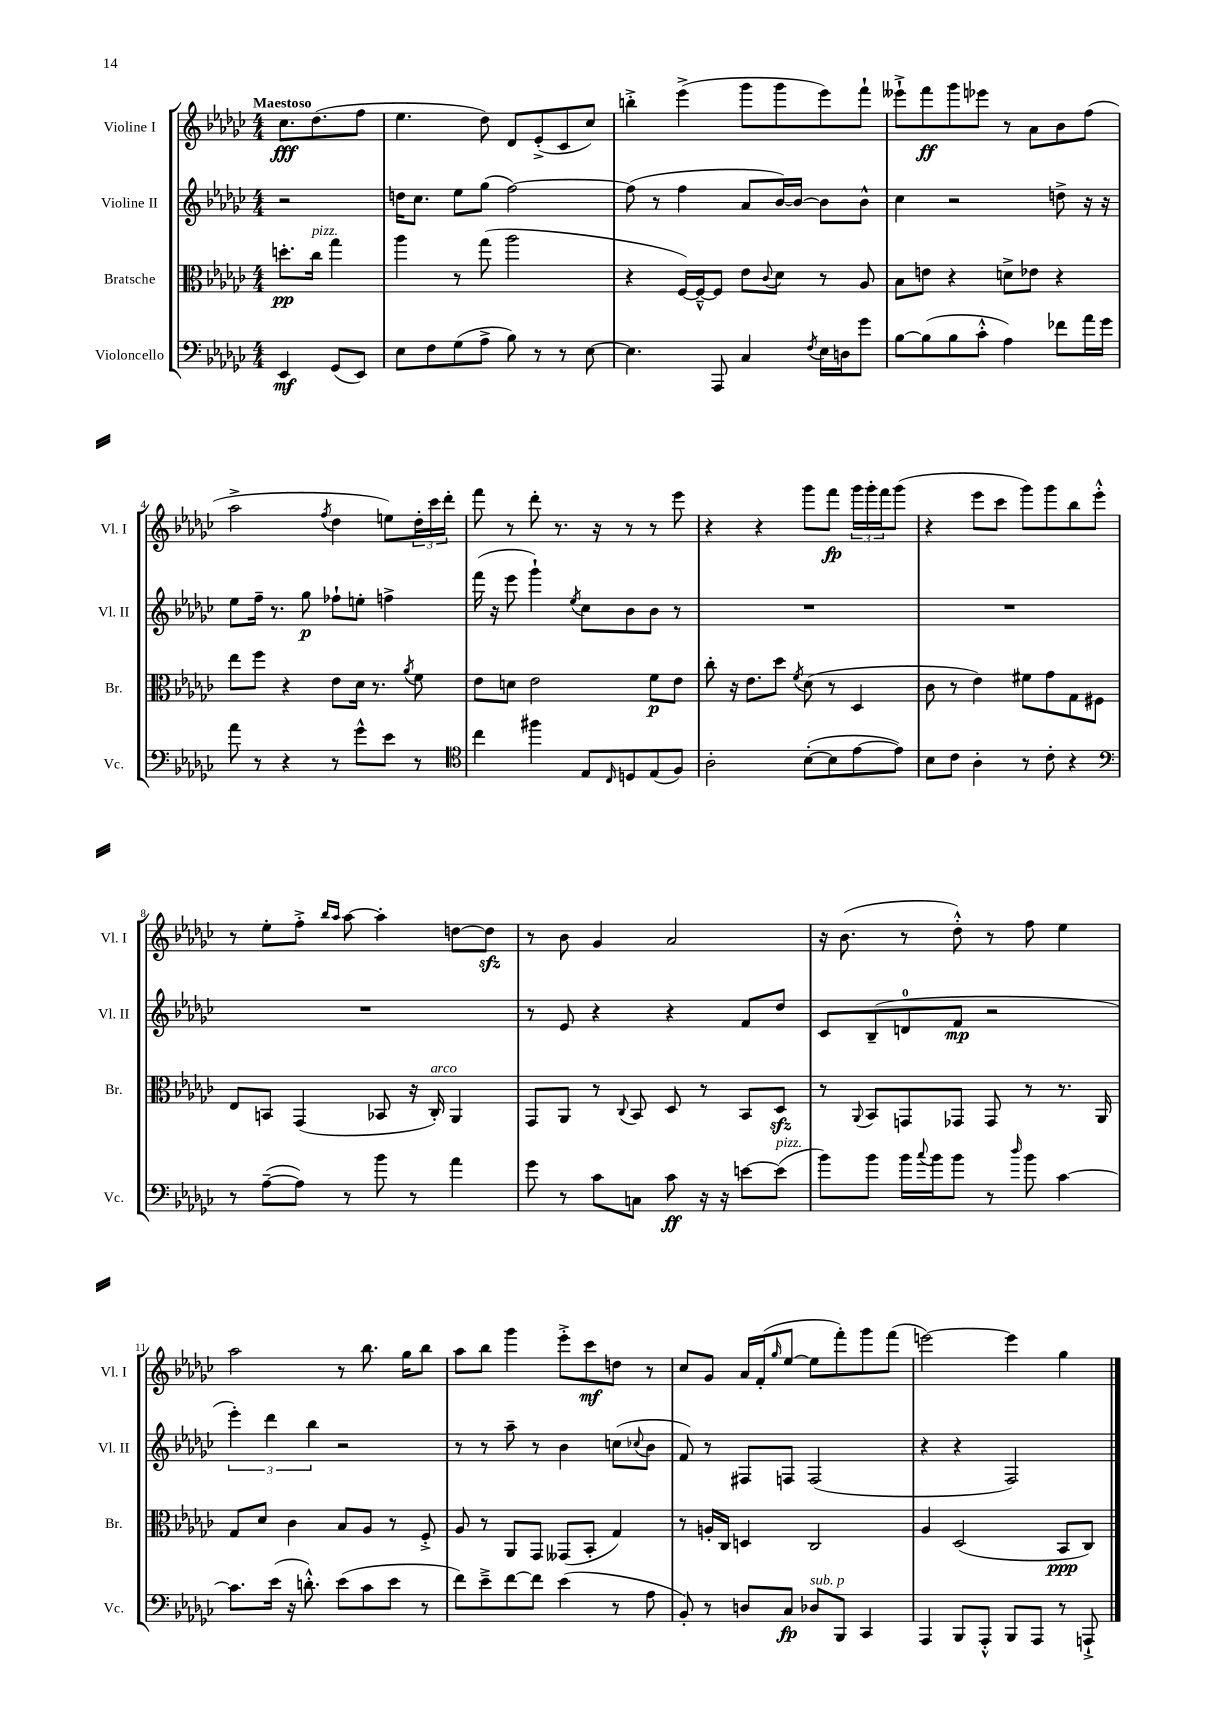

**kern	**kern	**kern	**kern
*staff4	*staff3	*staff2	*staff1
*clefF4	*clefC3	*clefG2	*clefG2
*k[b-e-a-d-g-c-]	*k[b-e-a-d-g-c-]	*k[b-e-a-d-g-c-]	*k[b-e-a-d-g-c-]
*M4/4	*M4/4	*M4/4	*M4/4
4EE-	8.dd'	2r	8.cc-
.	16cc-	.	(8.dd-
(8GG-	4gg-	.	.
8EE-)	.	.	8ff
=	=	=	=
8E-	4aa-	16dd	4.ee-
.	.	8.cc-	.
8F	.	.	.
(8G-	8r	8ee-	.
8A-^	(8gg-	(8gg-	8dd-)
8B-)	2aa-	[2ff)	8d-
8r	.	.	(8e-'^
8r	.	.	8c-
[8E-	.	.	8cc-)
=	=	=	=
4.E-]	4r	(8ff]	4bb'^
.	.	8r	.
.	[16F)	4ff	(4eee-^
.	16F~^^_	.	.
8AAA-	8F]	.	.
4C-	8e-	8a-	8ggg-
.	8qqc-	.	.
.	8d-	[16b-)	8ggg-
.	.	16b-_	.
8qF	.	.	.
16E-	8r	8b-]	8eee-)
16D	.	.	.
8g-	8A-	8b-^^	8fff`
=	=	=	=
[8B-	8B-	4cc-	8eee--`^
(8B-]	8e	.	8fff
8B-	4r	2r	8ggg-
8c-'^^	.	.	8eee-
4A-)	8d^	.	8r
.	8e-	.	8a-
8f-	4r	8dd^	8b-
16a-	.	16r	(8ff
16g-	.	16r	.
=	=	=	=
8a-	8ee-	8ee-	2aa-^
8r	8ff	16ff~	.
.	.	8.r	.
4r	4r	.	.
.	.	8gg-	.
.	.	.	8qff
8r	8e-	8ff-`	4dd-
8g-^^	16d-	8ee'	.
.	8.r	.	.
8e-	.	4ff^	8ee)
.	8qa-	.	.
8r	8f	.	24dd-'
.	.	.	24ccc-
.	.	.	24ddd-'
=	=	=	=
*clefC4	*	*	*
4cc-	8e-	(16fff	8fff
.	.	16r	.
.	8d	8eee-	8r
4ff#	2e-	4ggg-`)	8ddd-'
.	.	.	8.r
.	.	8qee-	.
8E-	.	8cc-	.
.	.	.	16r
16qqC-	.	.	.
8D	.	8b-	8r
(8E-	8f	8b-	8r
8F)	8e-	8r	8eee-
=	=	=	=
2A-'	8cc-'	1r	4r
.	16r	.	.
.	8.e-	.	.
.	.	.	4r
.	8dd-	.	.
.	8qf	.	.
([8B-'	(8d-	.	8ggg-
8B-]	8r	.	8fff
[8e-	4D-	.	24ggg-
.	.	.	24ggg-'
.	.	.	24fff
8e-])	.	.	(8ggg-
=	=	=	=
8B-	8c-	1r	4r
8c-	8r	.	.
4A-'	4e-)	.	8eee-
.	.	.	8ccc-
8r	8f#	.	8ggg-)
8c-'	8g-	.	8ggg-
4r	8G-	.	8bb-
.	8F#	.	8eee-'^^
=	=	=	=
*clefF4	*	*	*
8r	8E-	1r	8r
([8A-~	8BB	.	8ee-'
8A-])	(4GG-	.	8ff'^
.	.	.	16qqbb-
.	.	.	16qqaa-
8r	.	.	[8aa-
8b-	8BB-	.	4aa-']
8r	16r	.	.
.	16C-')	.	.
4a-	4AA-	.	[8dd
.	.	.	8dd]
=	=	=	=
8g-	8GG-	8r	8r
8r	8AA-	8e-	8b-
8c-	8r	4r	4g-
.	8qqC-	.	.
8C	8BB-	.	.
8c-	8D-	4r	2a-
16r	8r	.	.
16r	.	.	.
[8e	8BB-	8f	.
(8e]	8D-	8dd-	.
=	=	=	=
8b-)	8r	8c-	16r
.	.	.	(8.b-
.	8qqAA-	.	.
8b-	8BB-	(8B-~	.
16b-	8GG	8d	8r
8qqcc-	.	.	.
16b-	.	.	.
8b-	8GG-	8f	8dd-'^^)
8r	8GG-	2r	8r
16qqdd-	.	.	.
8b-	8r	.	8ff
[4c-	8.r	.	4ee-
.	16AA-	.	.
=	=	=	=
8.c-]	8G-	6eee-')	2aa-
.	8d-	.	.
.	.	6ddd-	.
(16e-	.	.	.
16r	4c-	.	.
8.d'^^)	.	.	.
.	.	6bb-	.
(8e-	8B-	2r	8r
8c-	8A-	.	8.bb-
8e-	8r	.	.
.	.	.	16gg-
8r	8F'^	.	8bb-
=	=	=	=
8f)	8A-	8r	8aa-
8e-~^	8r	8r	8bb-
[8f	8AA-	8aa-~	4ggg-
8f]	8GG-	8r	.
(4e-	(8GG--	4b-	8eee-'^
.	8BB-'	.	8ccc-
8r	4G-)	(8cc	8dd
.	.	8qqcc-	.
8A-	.	8b-	8r
=	=	=	=
8BB-')	8r	8f)	8cc-
8r	16A'	8r	8g-
.	16C-	.	.
8D	4D	8F#	16a-
.	.	.	(16f'
.	.	.	16qqgg-
8C-	.	8F	[8ee-
8D-	2C-	(2F	8ee-]
8BBB-	.	.	8fff')
4CC-	.	.	8ggg-
.	.	.	(8fff
=	=	=	=
4AAA-	4A-	4r	[2eee)
8BBB-	(2D-	4r	.
8AAA-'^^	.	.	.
8BBB-	.	2F)	4eee]
8AAA-	.	.	.
8r	8BB-	.	4gg-
8AAA`^	8C-)	.	.
==	==	==	==
*-	*-	*-	*-
